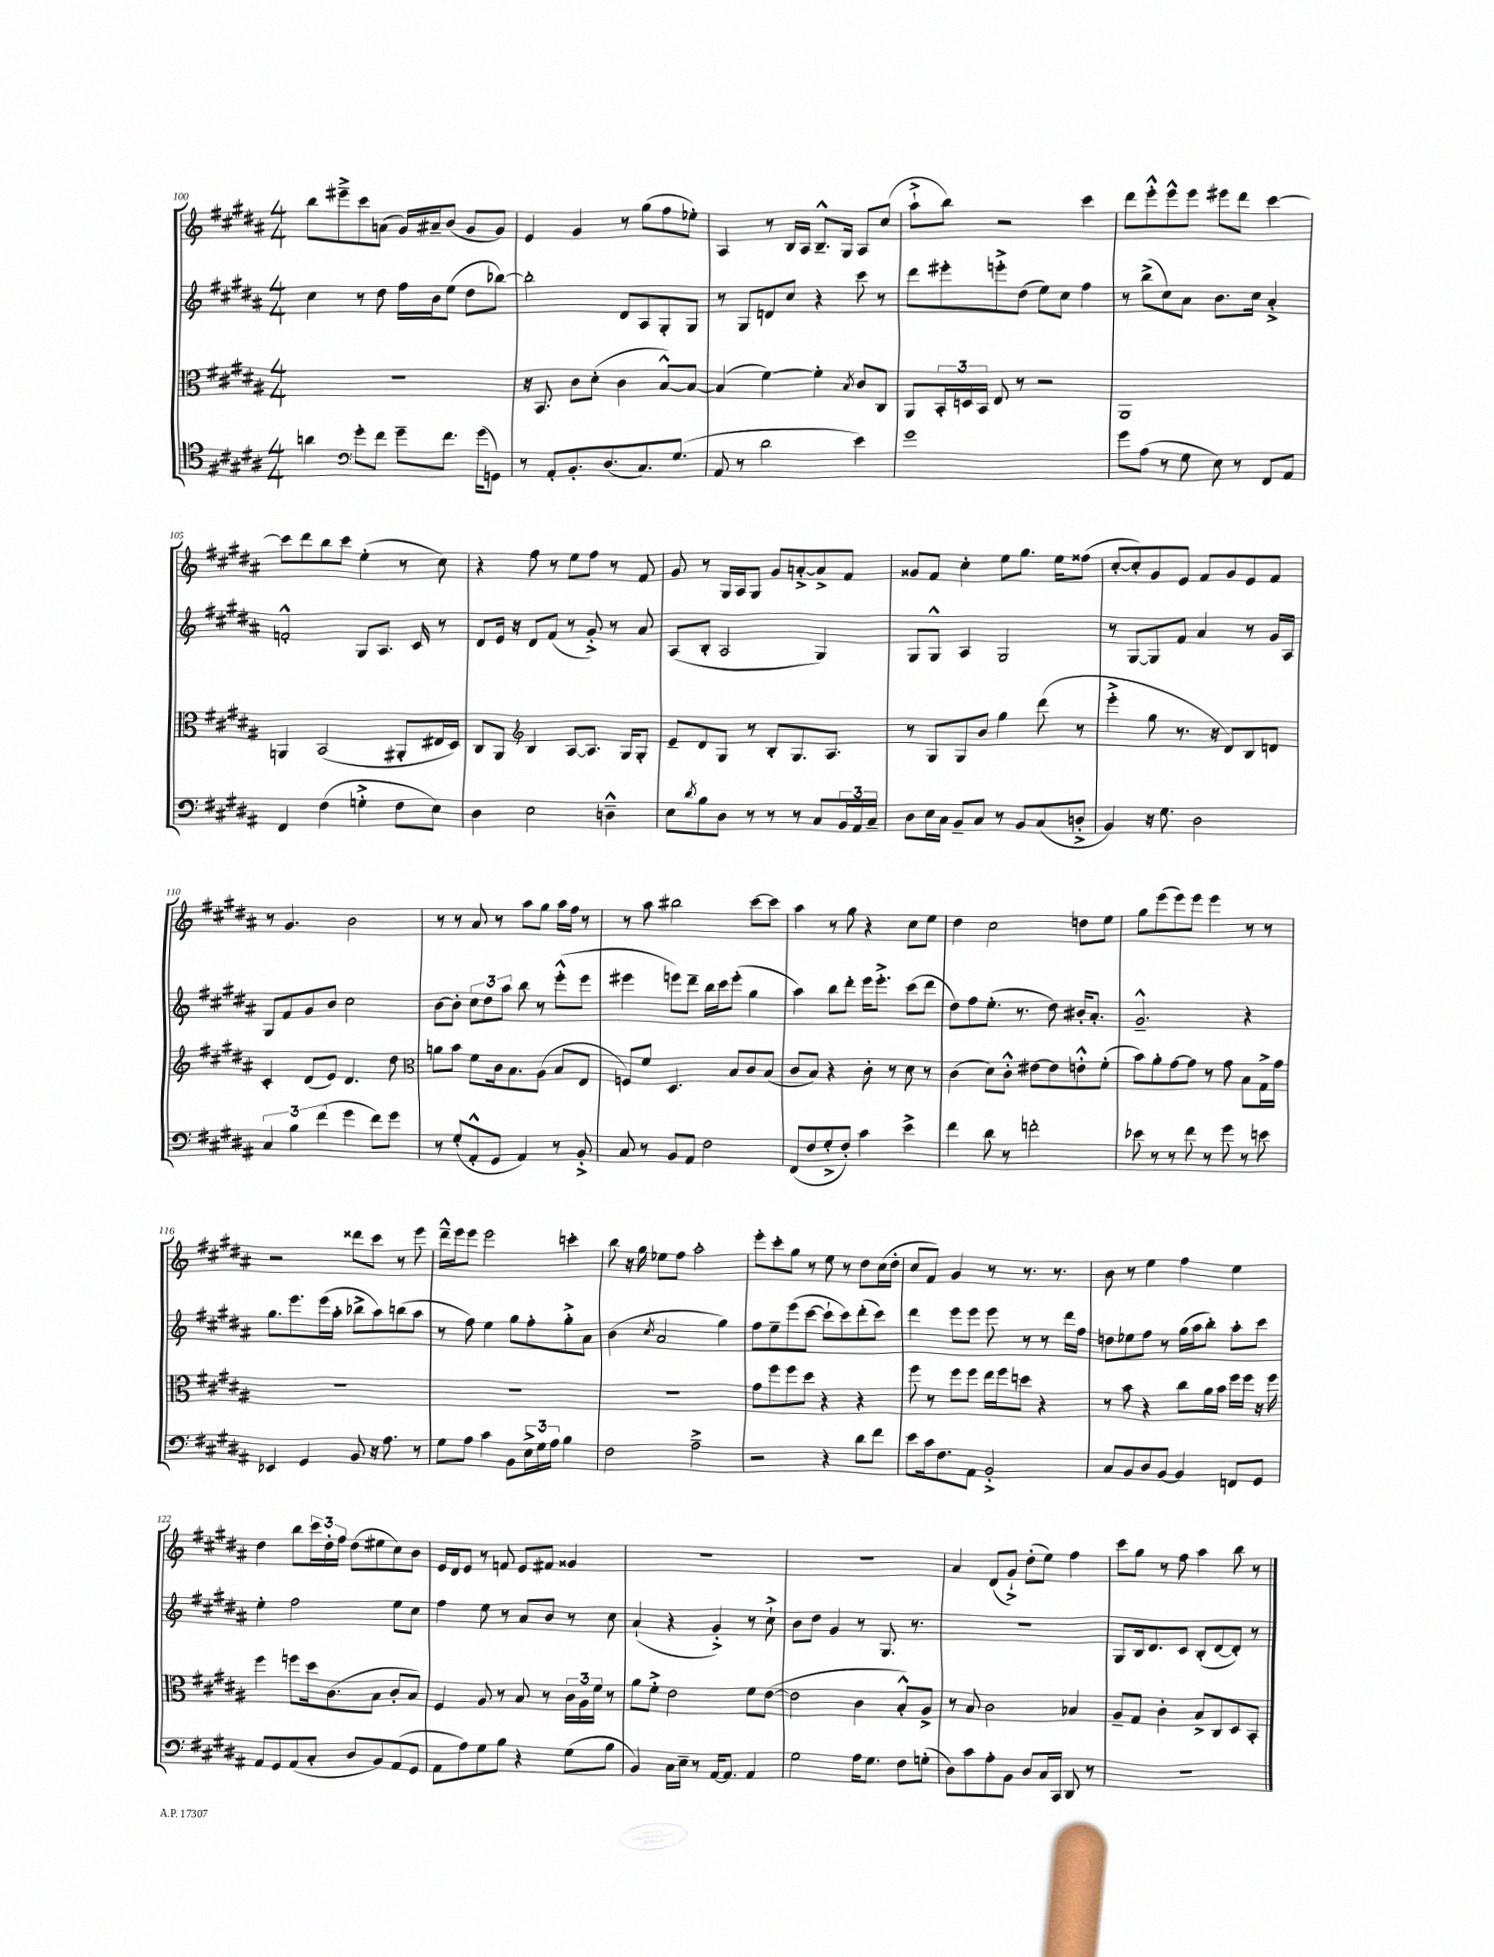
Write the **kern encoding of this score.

**kern	**kern	**kern	**kern
*part4	*part3	*part2	*part1
*staff4	*staff3	*staff2	*staff1
*clefC4	*clefC3	*clefG2	*clefG2
*k[f#c#g#d#a#]	*k[f#c#g#d#a#]	*k[f#c#g#d#a#]	*k[f#c#g#d#a#]
*M4/4	*M4/4	*M4/4	*M4/4
=100	=100	=100	=100
4an\	1r	4cc#\	8bb\L
.	.	.	8eee#X~^\
*clefF4	*	*	*
8g#'\L	.	8r	8ccc#\
8f#\J	.	8dd#\	(8an\J
8g#~\L	.	16ff#\LL	16g#/LL)
.	.	16b\J	16a#X~/J
8.f#\J	.	(8ee\J	(8b/J
.	.	8dd#\L	8g#/L
(16g#\KL	.	.	.
8GGn\J)	.	[8bb-X\J)	8g#/J)
=101	=101	=101	=101
8r	16r	2bb-'\]	4e/
.	8.BB/	.	.
8AA#'/L	.	.	.
8.BB'/	8c#\L	.	4g#/
.	(8d#'\J	.	.
(8.D#/	.	.	.
.	4c#\	8d#/L	8r
8.C#/)	.	8A#/	(8gg#\L
.	[8B^^/L)	8G#'/	8ff#\
(8.G#/J	.	.	.
.	8B/J_	8G#/J	8ee-X'\J)
=102	=102	=102	=102
8AA#/	(4B/]	8r	4A#/
8r	.	8G#/L	.
2d#\	[4f#\)	8dn/	8r
.	.	8cc#/J	16B/LL
.	.	.	16A#/JJ
.	4f#'\]	4r	8.B~^^/L
.	.	.	16G#/Jk
.	8qB/	.	.
4e\)	8c#/L	8ccc#\	8A#/L
.	8C#/J	8r	(8cc#/J
=103	=103	=103	=103
1g#	8AA#/L	8ddd#\L	8aa#`^\L
.	24BB'/L	8eee#X'\	8bb\J)
.	24Dn/	.	.
.	24BB/JJ	.	.
.	8E/	8eeen'^\	2r
.	8r	(8dd#\J	.
.	2r	8ee\L)	.
.	.	8cc#\J	.
.	.	4ff#\	4ccc#\
=104	=104	=104	=104
8g#\L	1AA#	8r	8ddd#\L
(8A#\J	.	(8bb^\L	8eee'^^\
8r	.	8cc#\)	8eee^^\
8G#\	.	8a#\J	8eee\J
8E\)	.	8.b\L	8eee#X\L
8r	.	.	8ddd#\J
.	.	16cc#\Jk	.
8FF#/L	.	4a#'^/	[4ccc#\
8AA#/J	.	.	.
!!LO:LB:g=z
=105	=105	=105	=105
4FF#/	4AAn/	2fn'^^/	8ccc#\L]
.	.	.	8ddd#\
(4F#\	(2BB/	.	8bb\
.	.	.	8ccc#\J
4Gn'^\	.	8G#/L	(4ee'\
.	.	8.A#/J	.
8F#\L	8AA#X'/L	.	8r
.	.	16c#/	.
8E\J)	16E#X/L	8r	8cc#\)
.	16D#/JJ)	.	.
=106	=106	=106	=106
4D#\	8C#/L	8d#/L	4r
.	8AA#/J	16e/Jk	.
.	.	16r	.
*	*clefG2	*	*
2E\	4B/	8d#/L	8ff#\
.	.	(8f#/J	8r
.	[8A#/L	8r	8ee\L
.	8.A#/J]	8g#'^/)	8ff#\J
4Dn~^^\	.	8r	8r
.	16G#/KL	.	.
.	8G#'/J	8a#/	8f#/
=107	=107	=107	=107
8E\L	8e~/L	(8A#/L	8g#/
8qd#/	.	.	.
8B\	8d#/	8B'/J	8r
8D#\J	8G#/J	2A#/	16G#/LL
.	.	.	16A#/J
8r	8r	.	8G#/J
8r	8B'/L	.	8g#/L
8r	8.G#/	.	[8an'^/
8C#/L	.	4G#/)	8a^/]
.	8.A#/J	.	.
24BB/L	.	.	8f#/J
24AA#/	.	.	.
24C#~/JJ	.	.	.
=108	=108	=108	=108
8D#\L	8r	8G#/L	8g##X/L
16E\L	8G#/L	8G#^^/J	8f#/J
16C#\JJ	.	.	.
8BB~/L	8G#/	4A#/	4cc#'\
8C#/J	8b/J	.	.
8r	4gg#\	2G#/	8ee\L
8BB/L	.	.	8.gg#\J
(8C#/	(8ddd#\	.	.
.	.	.	16ee\KL
8Dn'^/J	8r	.	(8ff##X\J
=109	=109	=109	=109
4BB/)	4eee'^\	8r	[8cc#'/L
.	.	[8G#/L	8cc#'/])
16r	8gg#\	8G#/]	8g#/
8.G#\	.	.	.
.	8.r	8f#/J	8e/J
2D#\	.	4a#/	8f#/L
.	16r	.	.
.	8d#/L)	.	8g#/
.	8B/	8r	8e/
.	8dn/J	16g#/LL	8f#/J
.	.	16A#/JJ	.
!!LO:LB:g=z
=110	=110	=110	=110
6C#/	4c#'/	8G#/L	8r
.	.	8f#/	4.g#/
6B\	.	.	.
.	(8d#/L	8g#/	.
(6f#\	.	.	.
.	8e/J)	8b/J	.
4g#\	4.d#/	2cc#\	2b\
8f#\L)	.	.	.
8g#\J	8dd#\	.	.
=111	=111	=111	=111
*	*clefC3	*	*
8r	8an\L	[8b\L	8r
(8G#'/L	8b\J	8b'\J]	8r
8AA#'^^/	8f#\L	12cc#\L	8a#/
.	.	12dd#\	.
8GG#/J	16c#\k	.	8r
.	.	12aa#\J	.
.	8.B\	.	.
4AA#/)	.	8bb\	8aa#\L
.	(8A#\J	8r	8gg#\J
8r	8B/L	(8eee'^^\L	16aa#\LL
.	.	.	16ff#\JJ
8BB'^/	8E/J	8eee\J	8r
=112	=112	=112	=112
8C#/	8Fn/L)	4eee#X\	8r
8r	8f#/J	.	8aa#\
8BB/L	4.D#/	8eeen\L)	2bb#X\
8AA#/J	.	8ddd#~\J	.
2F#\	.	16bb\LL	.
.	.	16ccc#\J	.
.	8B/L	(8eee'\J	.
.	8c#/	4gg#\	[8ccc#\L
.	(8B/J	.	8ccc#\J]
=113	=113	=113	=113
(8FF#/L	8c#/L	4aa#\)	4aa#\
8F#/	8B/J)	.	.
8G#'^/	4r	8bb\L	8r
8F#'/J)	.	8ddd#'\J	8gg#\
4c#\	8c#'\	16eee\KL	4r
.	.	8.eee'^\J	.
.	8r	.	.
4e^\	8d#\	(8ccc#\L	8cc#\L
.	8r	8ddd#\J	8ee\J
=114	=114	=114	=114
4f#\	(4c#\	8dd#\L)	4dd#\
.	.	8ff#\	.
8d#\	8d#\L)	(8.ee'\J	2cc#\
8r	8c#'^^\J	.	.
.	.	8.r	.
2fn'\	[8e#X\L	.	.
.	8e#\]	8dd#\)	.
.	8en'^^\	16b#X'/KL	8ddn\L
.	.	8.a#'/J	.
.	(8f#'\J	.	8ee\J
=115	=115	=115	=115
8e-X\	8b\L)	2.g#~^^/	8gg#\L
8r	8a#'\	.	(8eee\
8r	[8g#\	.	8eee\)
8f#\	8g#\J]	.	8eee\J
8r	8r	.	4eee\
8g#\	8g#\	.	.
8r	8B\L	4r	8r
8en\	16G#^\L	.	8r
.	16g#\JJ	.	.
!!LO:LB:g=z
=116	=116	=116	=116
4EE-X/	1r	8.gg#\L	2r
.	.	8.eee\	.
4GG#/	.	.	.
.	.	(16eee\L	.
.	.	16aa#'\JJ	.
8BB/	.	8bb-X^\L	8ddd##X\L
16r	.	8aa#\)	8ccc#\J
8.A#\	.	.	.
.	.	(8bbn\	8r
8r	.	8aa#\J	8eee\
=117	=117	=117	=117
8G#\L	1r	8r	16ddd#~^^\LL
.	.	.	16eee\J
8A#\J	.	8ff#\)	8eee\J
4c#\	.	4ee\	2eee\
8BB\L	.	8gg#\L	.
24E^\L	.	8ff#'\	.
24G#\	.	.	.
24A#\JJ	.	.	.
4B\	.	8gg#'^\	4cccn'\
.	.	8a#\J	.
=118	=118	=118	=118
2F#\	1r	(4b\	8bb\
.	.	.	16r
.	.	.	16gg#\
.	.	8qcc#/	.
.	.	2a#/	8ee-X\L
.	.	.	8ff#\J
2A#~^\	.	.	2aa#'\
.	.	4gg#\)	.
=119	=119	=119	=119
2r	8g#\L	8ff#\L	8eee'\L
.	8ff#\	8ee~\	8ccc#'\
.	8ff#\	(8eee\	8gg#\J
.	8dd#\J	[8ccc#\J	8r
4r	4r	8ccc#`\L]	8ee\
.	.	8ccc#\)	8r
8d#\L	4r	(8ddd#'\	8dd#\L
8f#\J	.	8ccc#\J)	(16cc#\L
.	.	.	16dd#'\JJ
=120	=120	=120	=120
8e\L	8ff#\	4ddd#\	8cc#/L
16c#\k	8r	.	8f#/J)
8.F#\	.	.	.
.	8ff#\L	8eee\L	4g#/
8AA#\J	8ff#\J	8eee\J	.
2BB'^/	16ee\LL	8eee\	8r
.	16ff#\J	.	.
.	8ddn\J	8r	8.r
.	4r	8r	.
.	.	.	8.r
.	.	16ddd#\LL	.
.	.	16ff#\JJ	.
=121	=121	=121	=121
8C#/L	8r	8ddn\L	8b\
8BB/	8b\	8ee-X\	8r
8D#/	4r	8ff#\J	4ee\
[8BB/J	.	8r	.
4BB/]	8cc#\L	(16gg#\LL	4ff#\
.	.	16aa#\J	.
.	16a#\L	8bb'\J)	.
.	16b\JJ	.	.
8FFn/L	16ff#\LL	8aa#'\L	4ee\
.	16ff#\JJ	.	.
8GG#/J	16r	8ccc#\J	.
.	16ff#\	.	.
!!LO:LB:g=z
=122	=122	=122	=122
8AA#/L	4ff#\	4ee'\	4dd#\
8GG#/	.	.	.
(8AA#/	8ffn\L	2ff#\	8bb\L
8C#'/J	16dd#\k	.	24ccc#\L
.	.	.	24dd#'\
.	(8.c#\	.	.
.	.	.	24ff#\JJ
8D#/L	.	.	(8dd#\L
8BB/)	8B\J	.	8ee#X\
(8AA#/	8c#'/L	8ee\L	8cc#\)
8GG#/J	8B/J)	8cc#\J	8b\J
=123	=123	=123	=123
8AA#\L	4F#/	4ff#\	16e/LL
.	.	.	16d#/J
8A#\)	.	.	8e/J
8G#\	8A#/	8ee\	8r
8B\J	8r	8r	8fn/
4r	8B/	8a#/L	8e/L
.	8r	8b/J	8f#X/J
(8G#\L	24c#\LL	8r	4g##X/
.	24A#\	.	.
.	24f#\JJ	.	.
8B\J	8r	8cc#\	.
=124	=124	=124	=124
4BB/)	8a#\L	(4a#`/	1r
.	8f#'^\J	.	.
16C#\LL	2e\	4r	.
16E~\JJ	.	.	.
8r	.	.	.
[16AA#/KL	.	4g#'^/)	.
8.AA#/J]	.	.	.
4AA#/	8f#\L	8r	.
.	([8e\J	8cc#`^\	.
=125	=125	=125	=125
2G#\	2e\]	8b\L	1r
.	.	8dd#\J	.
.	.	4g#/	.
16A#\KL	4c#\	8r	.
8.G#\J	.	.	.
.	.	8.G#/	.
8F#\L	8B'^^/L)	.	.
.	.	8.r	.
(8Gn'\J	8A#^/J	.	.
=126	=126	=126	=126
8D#\L)	8r	1r	4a#/
8c#\	8B/	.	.
8A#'\	2c#\	.	(8d#/L
8BB\J	.	.	8g#`^/J)
8D#/L	.	.	(8dd#'\L
16C#/L	.	.	8ee\J)
16CC#/JJ	.	.	.
8DD#/	4B-X/	.	4ff#\
8r	.	.	.
=127	=127	=127	=127
1r	8A#~/L	8G#/L	8ccc#\L
.	8G#/J	16B/k	8gg#\J
.	.	8.d#/	.
.	4c#'\	.	8r
.	.	8c#/J	8ff#\
.	8B^/L	(8B'/L	4aa#\
.	8C#/	[8d#/	.
.	8D#/	8d#'/J])	8bb\
.	8BB'/J	8r	8r
==	==	==	==
*-	*-	*-	*-
